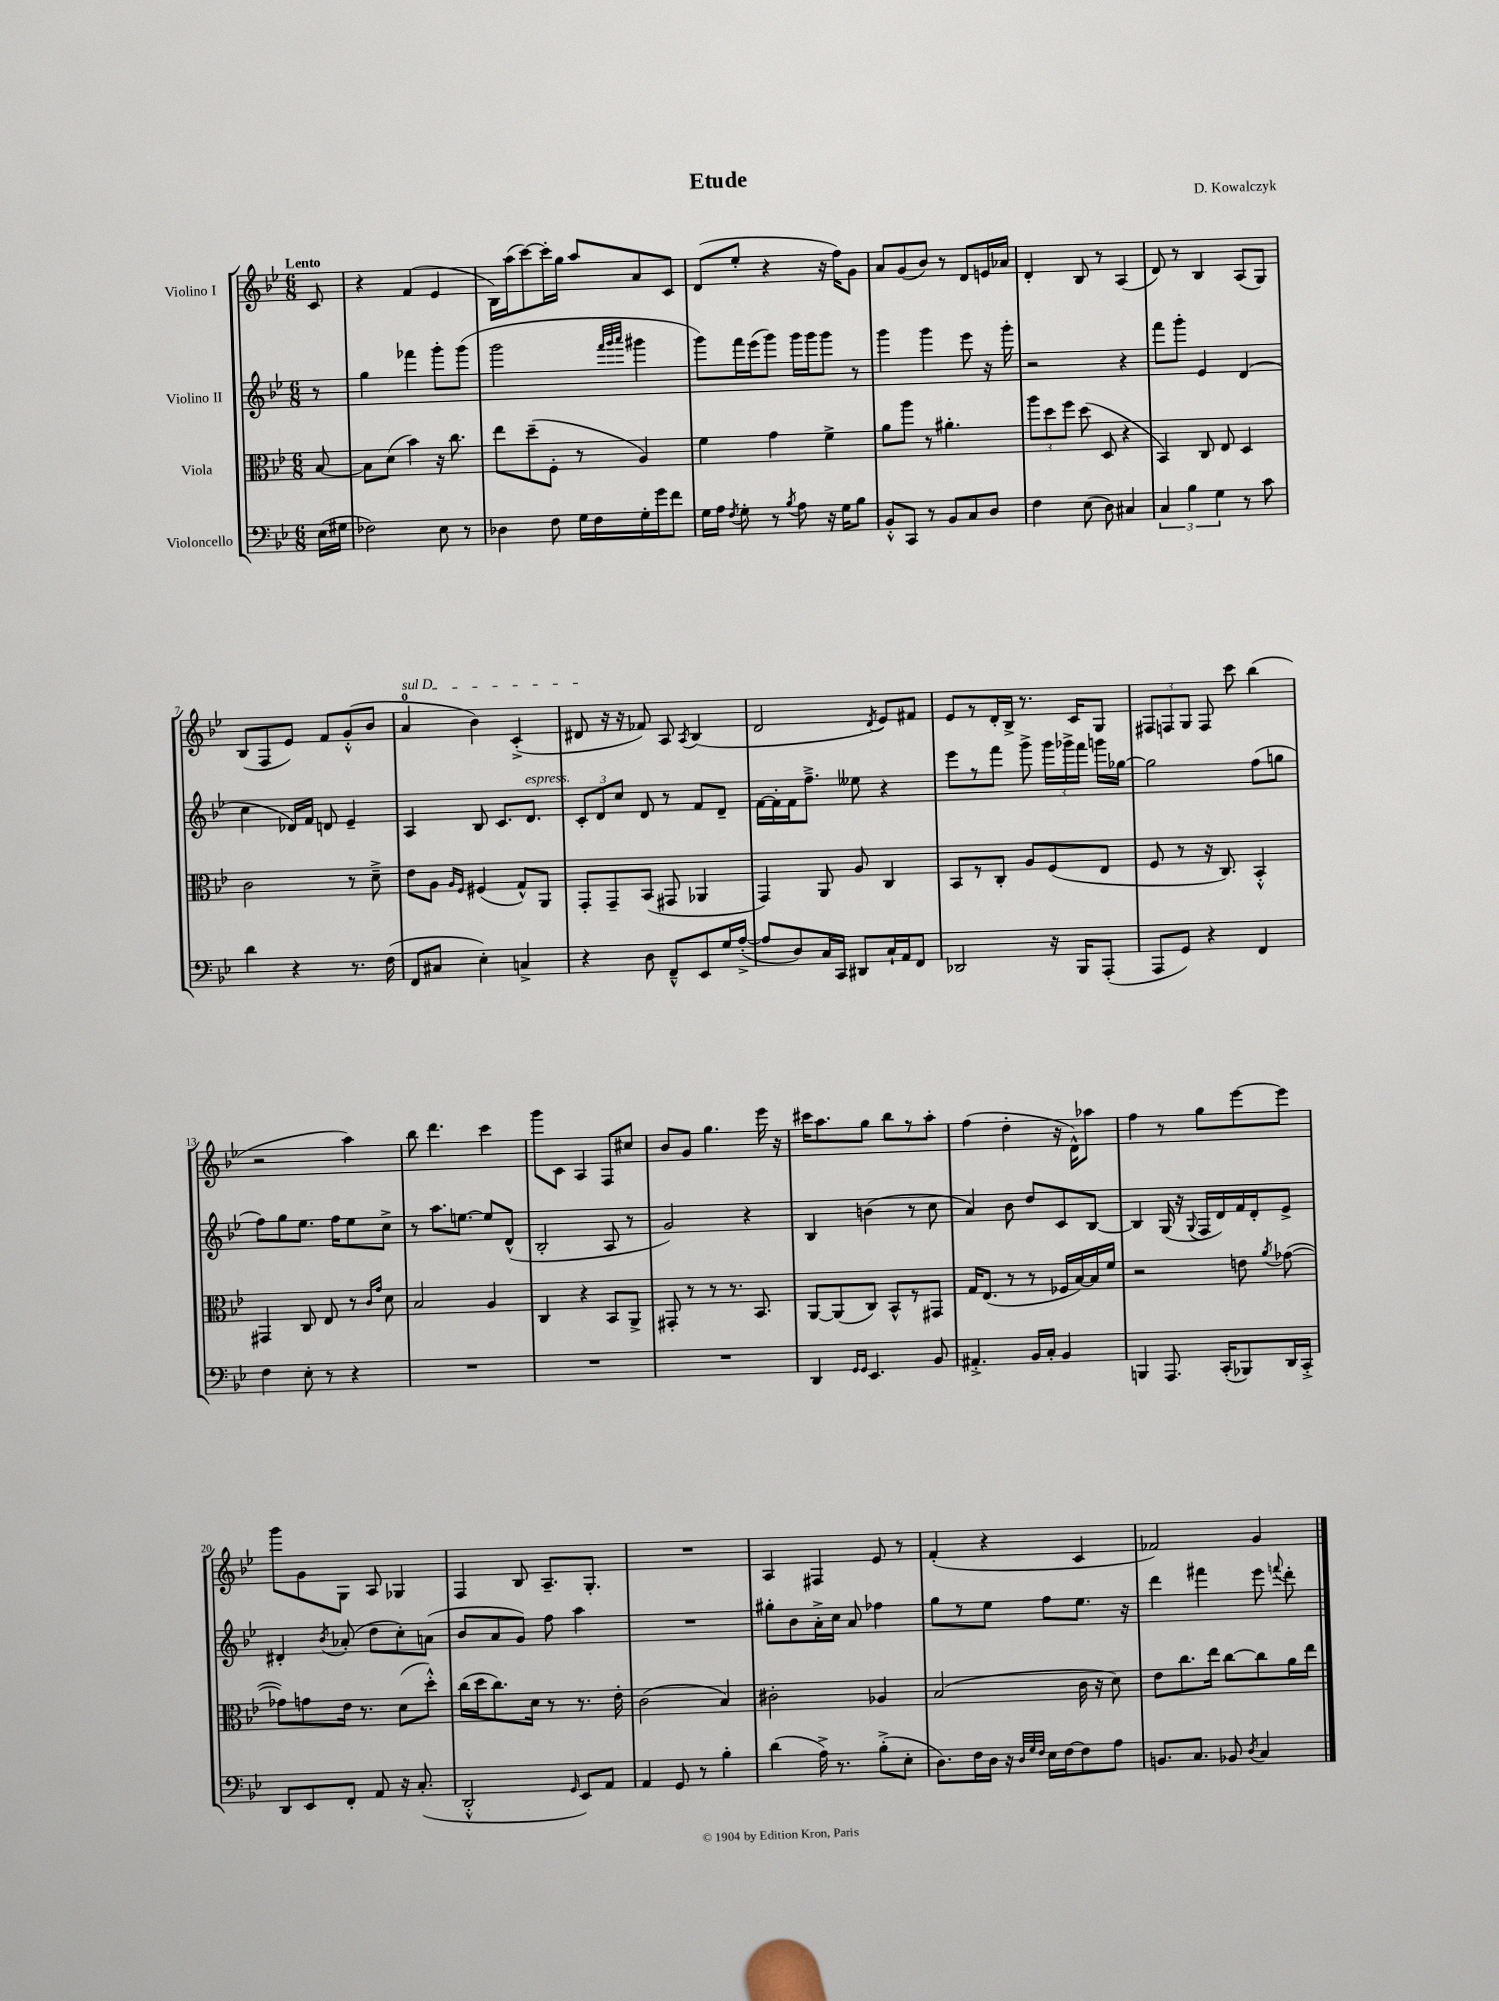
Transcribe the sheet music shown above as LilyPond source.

\header { title = "Etude" composer = "D. Kowalczyk" }
<<
\new StaffGroup <<
\new Staff = "s0" \with { instrumentName = "Violino I" } {
    \clef treble \key bes \major \numericTimeSignature \time 6/8 \partial 8 \tempo "Lento"
    \autoBeamOff c'8 |
    r4 f'4( ees'4 |
    bes16[) a''16( c'''8~) c'''16-. g''16] a''8[ a'8 c'8] |
    d'8[( ees''8]-. r4 r16 f''16[) g'8] |
    a'8[ g'8( bes'8]) r8 d'8[ e'16 aes'16] |
    d'4-. bes8 r8 a4( |
    d'8) r8 bes4 a8[( g8]) |
    bes8[( f8 ees'8]) f'8[ g'8-.-^( bes'8] |
    \once \override TextSpanner.bound-details.left.text = \markup { \italic "sul D" } a'4-0\startTextSpan bes'4) c'4-.->( |
    dis'8\stopTextSpan r16 r16 fes'8) a8 \acciaccatura { a8 } bes4( |
    d'2 \acciaccatura { d'8 } ees'8[) fis'8] |
    ees'8[ r8 d'16-. bes16]-> r8. c'16[ g8] |
    \tuplet 3/2 { fis8[ f8 g8] } f8 c'''8 bes''4( |
    r2 a''4) |
    bes''8 d'''4. c'''4 |
    g'''8[ c'8] a4 f8[ cis''8] |
    bes'8[ g'8] g''4. ees'''16 r16 |
    cis'''16[ a''8. g''8] bes''8[ r8 a''8]-. |
    f''4( d''4-. r16 d'16[-^) aes''8] |
    f''4 r8 g''8[ ees'''8~ ees'''8] |
    g'''8[ g'8 g8] a8 ges4 |
    f4 bes8 a8.[-- g8.]-. |
    R2. |
    a4 fis4 ees'8 r8 |
    f'4-.( r4 c'4 |
    fes'2) g'4 \bar "|." |
}
\new Staff = "s1" \with { instrumentName = "Violino II" } {
    \clef treble \key bes \major \numericTimeSignature \time 6/8 \partial 8
    \autoBeamOff r8 |
    g''4 fes'''4 g'''8[-. g'''8]( |
    g'''2 \grace { f'''32[ g'''32 a'''32] } gis'''4 |
    g'''8[) f'''16 ees'''16( g'''8]) g'''16[ g'''16 g'''8] r8 |
    g'''4 g'''4 ees'''8 r16 g'''16-. |
    r2 r4 |
    f'''8[ g'''8]-. ees'4 d'4( |
    c''4 des'16[) f'16] d'8 ees'4-- |
    a4 bes8 c'8.[ d'8.]^\markup { \italic "espress." } |
    \tuplet 3/2 { c'8[-. d'8 c''8] } d'8 r8 f'8[ d'8]-- |
    f'16[~ f'16-. f'16 f''8.]---> eeses''8 r4 |
    ees'''8[ r8 f'''8] g'''8-> \tuplet 3/2 { g'''16[ ges'''16-> f'''16] } g'''16[ ges''16]~ |
    ges''2 f''8[( g''8] |
    f''8[) g''8 ees''8.] f''16[ ees''8 c''8]-> |
    r8 a''8.[ e''8.]~ e''8[ d'8]-^( |
    bes2-. a8 r8 |
    g'2) r4 |
    bes4 b'4( r8 c''8 |
    a'4) bes'8 d''8[ c'8 bes8]~ |
    bes4 g16( r16 \appoggiatura { g8 } f16[ d'16) f'16 d'16-. ees'8]-> |
    dis'4-. \acciaccatura { bes'8 } aes'8-.( d''8[ c''8-.) a'8]( |
    bes'8[ a'8 g'8]) f''8 a''4 |
    R2. |
    gis''8[-. bes'8 a'16-.-> c''16] a'8 fes''4 |
    g''8[ r8 ees''8] f''8[ ees''8.] r16 |
    d'''4 fis'''4 ees'''8 \appoggiatura { f'''8 } d'''8-. \bar "|." |
}
\new Staff = "s2" \with { instrumentName = "Viola" } {
    \clef alto \key bes \major \numericTimeSignature \time 6/8 \partial 8
    \autoBeamOff bes8~ |
    bes8[ d'8]( bes'4) r16 c''8. |
    ees''8[ d''8--( f8]-. r8 a4) |
    f'4 g'4 f'4-> |
    a'8[ a''8] r8 ais'4.-. |
    \tuplet 3/2 { a''8[ d''8 f''8] } d''8( d8 r4 |
    bes,4) c8 ees8 d4 |
    c'2 r8 d'8---> |
    ees'8[ a8] \grace { a16[ f16] } fis4( g8[-^) a,8] |
    g,8[-. g,8-- bes,8]( gis,8 aes,4 |
    g,4) a,8 a8 c4 |
    bes,8[ r8 c8]-. a8[ f8( ees8] |
    f8 r8 r16 c8.) bes,4-.-^ |
    gis,4 c8 ees8 r8 \grace { c'16[ g'16] } d'8 |
    bes2 a4 |
    c4 r4 bes,8[ a,8]-> |
    gis,8-. r8 r8 r8. bes,8. |
    a,8[~ a,8( c8]) bes,8[-^ r8 gis,8] |
    g16[ ees8.]( r8 r8 fes16[ bes16~) bes16 f'16] |
    r2 e'8 \acciaccatura { a'8 } ges'8~( |
    ges'8[) g'8 ees'16] r8. d'8[( d''8]-.-^) |
    c''16[( d''16 c''8.) d'16] r8 r8. ees'16-. |
    c'2( bes4) |
    cis'2-. aes4 |
    bes2( c'16 r16 d'8) |
    ees'8[ c''8. ees''16] c''8[~ c''8 a'16 ees''16] \bar "|." |
}
\new Staff = "s3" \with { instrumentName = "Violoncello" } {
    \clef bass \key bes \major \numericTimeSignature \time 6/8 \partial 8
    \autoBeamOff ees16[( gis16] |
    fes2) ees8 r8 |
    des4 f8 g16[ f16 g16-. g'16 f'8] |
    g16[ a16] \acciaccatura { f8 } g8-. r8 \acciaccatura { bes8 } a8 r16 g16[ bes8] |
    bes,8[-.-^ c,8] r8 bes,8[ c8 d8] |
    f4 ees8( d8) cis4 |
    \tuplet 3/2 { c4 bes4 g4 } r8 c'8 |
    d'4 r4 r8. f16( |
    f,8[ cis8] ees4-.) c4-> |
    r4 d8 f,8[---^ ees,8 g16 a16]~-.->( |
    a8[ d8) c16 c,16] dis,8[ c16-! a,16 f,8] |
    des,2 r16 bes,,16[ a,,8]-.( |
    a,,8[ g,8]) r4 f,4 |
    f4 ees8-. r8 r4 |
    R2. |
    R2. |
    R2. |
    d,4 \grace { g,16[ g,16] } ees,4. bes,8 |
    ais,4.-.-> bes,16[ c16]-. bes,4 |
    b,,4 a,,8. c,16[-.( bes,,8) d,16 c,16]-.-> |
    d,8[ ees,8 f,8]-. a,8 r16 c8.-.( |
    d,2-.-^ \grace { g,16 } ees,8[) a,8] |
    a,4 g,8 r8 bes4-. |
    d'4( a16->) r8. bes8[-.->( ees8]-. |
    d8.[) f16 d16] r16 \grace { d32[ g32 f32] } ees16[ f16~ f8 a8] |
    b,8.[ c8.] bes,8 \acciaccatura { d8 } c4 \bar "|." |
}
>>
>>
